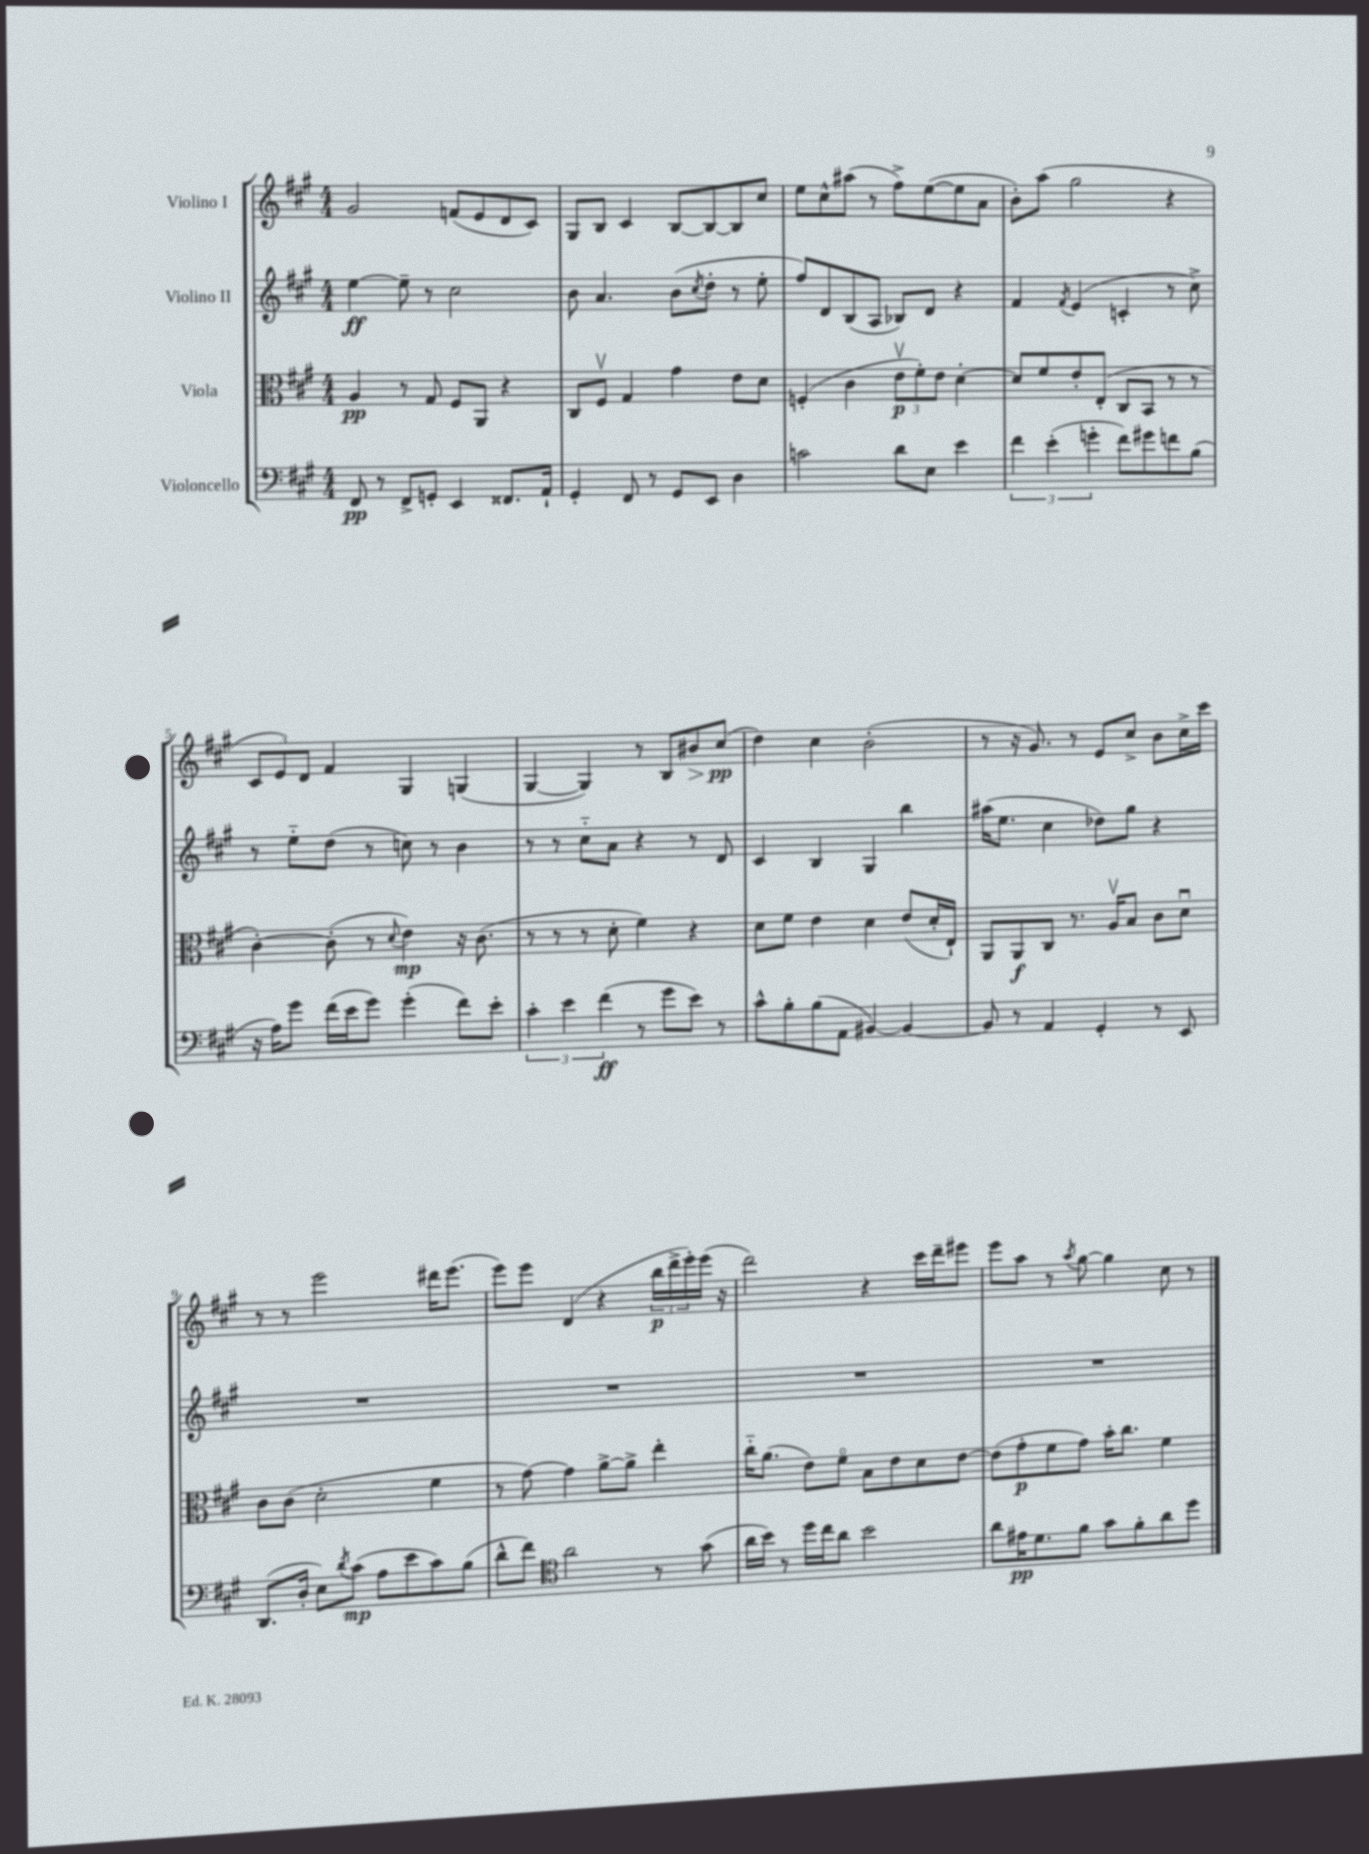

**kern	**dynam	**kern	**dynam	**kern	**dynam	**kern	**dynam
*part4	*part4	*part3	*part3	*part2	*part2	*part1	*part1
*staff4	*staff4	*staff3	*staff3	*staff2	*staff2	*staff1	*staff1
*I"Violoncello	*	*I"Viola	*	*I"Violino II	*	*I"Violino I	*
*clefF4	*	*clefC3	*	*clefG2	*	*clefG2	*
*k[f#c#g#]	*	*k[f#c#g#]	*	*k[f#c#g#]	*	*k[f#c#g#]	*
*M4/4	*	*M4/4	*	*M4/4	*	*M4/4	*
=1	=1	=1	=1	=1	=1	=1	=1
8FF#/	pp	4A/	pp	[4ee\	ff	2g#/	.
8r	.	.	.	.	.	.	.
8FF#^/L	.	8r	.	8ee~\]	.	.	.
8GGn'/J	.	8G#/	.	8r	.	.	.
4EE/	.	8F#/L	.	2cc#\	.	(8fn/L	.
.	.	8AA/J	.	.	.	8e/	.
8.FF##X/L	.	4r	.	.	.	8d/	.
.	.	.	.	.	.	8c#/J)	.
16AA`/Jk	.	.	.	.	.	.	.
=2	=2	=2	=2	=2	=2	=2	=2
4GG#'/	.	8C#/L	.	8b\	.	8G#/L	.
.	.	8F#v/J	.	4.a/	.	8B/J	.
8FF#/	.	4G#/	.	.	.	4c#/	.
8r	.	.	.	.	.	.	.
8GG#/L	.	4g#\	.	(8b\L	.	[8B/L	.
.	.	.	.	8qcc#/	.	.	.
8EE/J	.	.	.	8dd'\J	.	8B/_	.
4D\	.	8e\L	.	8r	.	8B/]	.
.	.	8d\J	.	8ee'\	.	8cc#/J	.
=3	=3	=3	=3	=3	=3	=3	=3
2cn\	.	(4Fn'/	.	8ff#/L)	.	8ee\L	.
.	.	.	.	8d/	.	8cc#^^\	.
.	.	4c#\	.	(8B/	.	(8aa#X\J	.
.	.	.	.	8A/J	.	8r	.
8d\L	.	12ev\L	p	8B-X/L)	.	8ff#^\L)	.
.	.	12f#'\)	.	.	.	.	.
8E\J	.	.	.	8d/J	.	([8ee\	.
.	.	12e\J	.	.	.	.	.
4e\	.	[4d'\	.	4r	.	8ee\]	.
.	.	.	.	.	.	8a\J	.
=4	=4	=4	=4	=4	=4	=4	=4
6f#\	.	8d/L]	.	4f#/	.	8b'\L)	.
.	.	8f#/	.	.	.	(8aa\J	.
(6e'\	.	.	.	.	.	.	.
.	.	.	.	8qf#/	.	.	.
.	.	8e'/	.	(4e/	.	2gg#\	.
6gn'\	.	.	.	.	.	.	.
.	.	(8E'/J	.	.	.	.	.
8f#\L)	.	8C#/L	.	4cn'/	.	.	.
8g#X\	.	8BB/J	.	.	.	.	.
8fn\	.	8r	.	8r	.	4r	.
(8B\J	.	8r	.	8cc#^\)	.	.	.
!!LO:LB:g=z
=5	=5	=5	=5	=5	=5	=5	=5
16r	.	[4c#'\)	.	8r	.	12c#/L	.
16A\KL)	.	.	.	.	.	.	.
.	.	.	.	.	.	12e/)	.
8g#\J	.	.	.	8ee\L	.	.	.
.	.	.	.	.	.	12d/J	.
(16f#\LL	.	(8c#'\]	.	(8dd\J	.	4f#/	.
16e\J	.	.	.	.	.	.	.
8g#\J)	.	8r	.	8r	.	.	.
.	.	8qqd/	.	.	.	.	.
(4g#'\	.	4e\)	mp	8ccn\)	.	4G#/	.
.	.	.	.	8r	.	.	.
8f#\L)	.	16r	.	4b\	.	(4Gn/	.
.	.	(8.c#\	.	.	.	.	.
8e'\J	.	.	.	.	.	.	.
=6	=6	=6	=6	=6	=6	=6	=6
6c#'\	.	8r	.	8r	.	[4G#/	.
.	.	8r	.	8r	.	.	.
6e\	.	.	.	.	.	.	.
.	.	8r	.	8cc#\L	.	4G#/])	.
(6f#\	ff	.	.	.	.	.	.
.	.	8d'\	.	8a\J	.	.	.
8r	.	4f#\)	.	4r	.	8r	.
8g#\L	.	.	.	.	.	8B/L	.
!	!	!	!	!	!	!	!LO:HP:b
8e\J)	.	4r	.	8r	.	8b#X/	>
8r	.	.	.	8d/	.	(8cc#/J	pp
.	.	.	.	.	.	.	]
=7	=7	=7	=7	=7	=7	=7	=7
8c#^^\L	.	8d\L	.	4c#/	.	4dd\)	.
8B'\	.	8f#\J	.	.	.	.	.
(8B\	.	4e\	.	4B/	.	4cc#\	.
8AA\J	.	.	.	.	.	.	.
[4BB#X/)	.	4d\	.	4G#/	.	(2b'\	.
4BB#/_	.	(8e/L	.	4bb\	.	.	.
.	.	16d'/L	.	.	.	.	.
.	.	16E`/JJ)	.	.	.	.	.
=8	=8	=8	=8	=8	=8	=8	=8
8BB#/]	.	8AA/L	.	(16aa#X\KL	.	8r	.
.	.	.	.	8.ee\J	.	.	.
8r	.	8AA/	f	.	.	16r	.
.	.	.	.	.	.	8.g#/)	.
4AA/	.	8C#/J	.	4cc#\	.	.	.
.	.	8.r	.	.	.	8r	.
4GG#'/	.	.	.	8dd-X\L)	.	8e/L	.
.	.	16Av/KL	.	.	.	.	.
.	.	8B/J	.	8gg#\J	.	8cc#^/J	.
8r	.	8c#\L	.	4r	.	8b\L	.
8EE/	.	8du\J	.	.	.	16cc#^\L	.
.	.	.	.	.	.	16ccc#\JJ	.
!!LO:LB:g=z
=9	=9	=9	=9	=9	=9	=9	=9
(8.DD/L	.	8c#\L	.	1r	.	8r	.
.	.	(8c#\J	.	.	.	8r	.
16D'/Jk	.	.	.	.	.	.	.
8E\L)	.	2d'\	.	.	.	2eee\	.
8qd/	.	.	.	.	.	.	.
(8c#\J	mp	.	.	.	.	.	.
8A\L	.	.	.	.	.	.	.
8e\	.	.	.	.	.	.	.
8c#\)	.	4f#\	.	.	.	16ddd#X\KL	.
.	.	.	.	.	.	(8.eee\J	.
(8B\J	.	.	.	.	.	.	.
=10	=10	=10	=10	=10	=10	=10	=10
8d^^\L	.	8r	.	1r	.	8eee\L)	.
8f#\J)	.	[8g#\)	.	.	.	8eee\J	.
*clefC4	*	*	*	*	*	*	*
2a\	.	4g#\]	.	.	.	(4d/	.
.	.	[8a^\L	.	.	.	4r	.
.	.	8a^\J]	.	.	.	.	.
8r	.	4ee'\	.	.	.	24bb\LL	p
.	.	.	.	.	.	24ddd^\	.
.	.	.	.	.	.	24eee'\)	.
(8g#\	.	.	.	.	.	(16eee\JJ	.
.	.	.	.	.	.	16r	.
=11	=11	=11	=11	=11	=11	=11	=11
16a\LL	.	16cc#\KL	.	1r	.	2ddd\)	.
16b\JJ)	.	(8.a\J	.	.	.	.	.
8r	.	.	.	.	.	.	.
16dd\LL	.	8e\L)	.	.	.	.	.
16cc#\J	.	.	.	.	.	.	.
8a\J	.	8f#\J	.	.	.	.	.
2b\	.	8B\L	.	.	.	4r	.
.	.	8e\	.	.	.	.	.
.	.	8d\	.	.	.	16ccc#\LL	.
.	.	.	.	.	.	16ddd~\J	.
.	.	[8e\J	.	.	.	8eee#X\J	.
=12	=12	=12	=12	=12	=12	=12	=12
8a\L	.	(8e\L]	.	1r	.	8eee\L	.
16e#X\K	pp	8g#'\	p	.	.	8aa\J	.
8.d\	.	.	.	.	.	.	.
.	.	8f#\	.	.	.	8r	.
.	.	.	.	.	.	8qaa/	.
8f#\J	.	8g#\J)	.	.	.	[8gg#\	.
8g#\L	.	16b'\KL	.	.	.	4gg#\]	.
.	.	8.cc#\J	.	.	.	.	.
8f#'\	.	.	.	.	.	.	.
8a\	.	4f#\	.	.	.	8cc#\	.
8dd\J	.	.	.	.	.	8r	.
==	==	==	==	==	==	==	==
*-	*-	*-	*-	*-	*-	*-	*-
